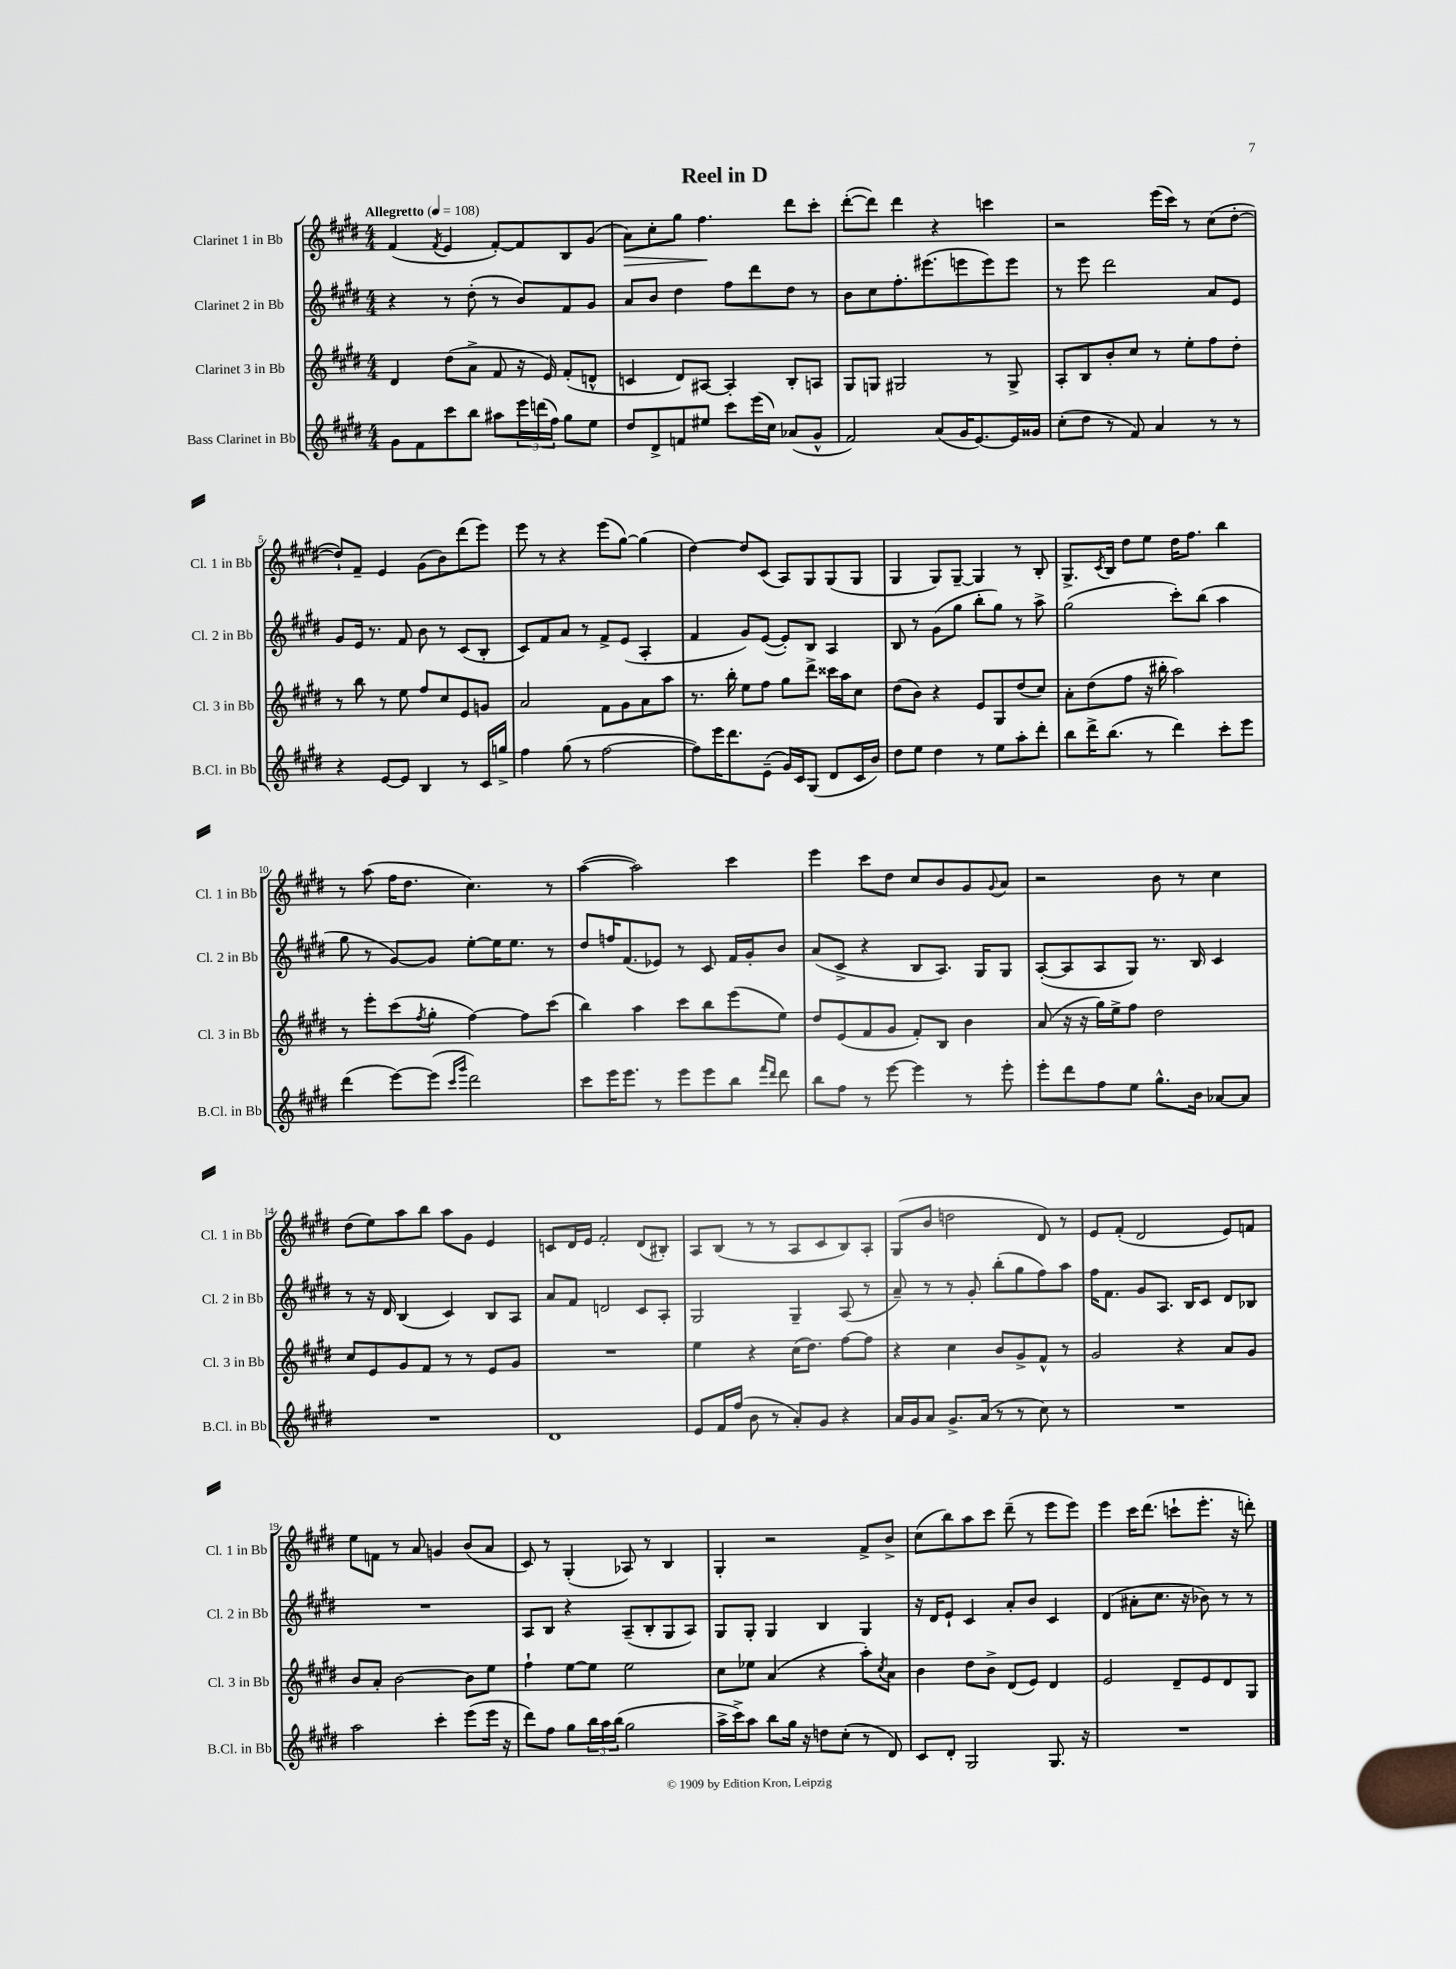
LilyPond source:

\header { title = "Reel in D" }
<<
\new StaffGroup <<
\new Staff = "s0" \with { instrumentName = "Clarinet 1 in Bb" shortInstrumentName = "Cl. 1 in Bb" } {
    \clef treble \key e \major \numericTimeSignature \time 4/4 \tempo "Allegretto" 4 = 108
    fis'4( \acciaccatura { fis'8 } e'4 fis'8~-.) fis'8 b8 gis'8( |
    a'8\>) cis''8-. gis''8 fis''4.\! dis'''8 cis'''8-. |
    dis'''8~-.( dis'''8) dis'''4 r4 c'''4 |
    r2 e'''16( cis'''16) r8 cis''8( dis''8~-. |
    dis''8-!) fis'8-- e'4 gis'8( b'8) dis'''8( e'''8) |
    e'''8 r8 r4 e'''8( gis''8~) gis''4( |
    dis''4~) dis''8 cis'8( a8) gis8 gis8( gis8 |
    gis4 gis8) gis8~-- gis4 r8 b8-. |
    gis8.-> \acciaccatura { cis'8 } b16 dis''8 e''8 dis''16 fis''8. b''4 |
    r8 a''8( fis''16 dis''8. cis''4.) r8 |
    a''4~( a''2) cis'''4 |
    e'''4 cis'''8 dis''8 cis''8 b'8 gis'8 \appoggiatura { gis'8 } a'8 |
    r2 b'8 r8 cis''4 |
    dis''8( e''8) a''8 b''8 a''8 gis'8 e'4 |
    c'8 dis'16 e'16 fis'2-. dis'8( bis8-.) |
    a8 b8( r8 r8 a8 cis'8 b8) a8-. |
    gis8( b'8 d''2 dis'8) r8 |
    e'8 fis'8-.( dis'2 e'8) f'8 |
    e''8 f'8 r8 a'8 g'4 b'8( a'8 |
    cis'8) r8 gis4-.( aes8) r8 b4 |
    gis4-. r2 fis'8-> b'8-> |
    cis''8( b''8) a''8 cis'''8 dis'''8--( r8 e'''8 e'''8) |
    e'''4 cis'''16 dis'''8.( c'''8-! e'''8.-. r16 d'''8-.) \bar "|." |
}
\new Staff = "s1" \with { instrumentName = "Clarinet 2 in Bb" shortInstrumentName = "Cl. 2 in Bb" } {
    \clef treble \key e \major \numericTimeSignature \time 4/4
    r4 r8 dis''8-.( r8 b'8) fis'8 gis'8 |
    a'8 b'8 dis''4 fis''8 dis'''8 dis''8 r8 |
    b'8 cis''8 fis''8.-. eis'''8.( e'''8 e'''8) e'''8 |
    r8 e'''8 dis'''2 a'8 e'8 |
    gis'8 e'16 r8. fis'8 b'8 r8 cis'8( b8-. |
    cis'8) fis'8 a'8 r8 fis'8-> e'8( a4-. |
    fis'4 gis'8) e'8~( e'8-.) b8 a4 |
    b8 r8 gis'8( gis''8 b''8-. gis''8) r8 a''8-> |
    gis''2( cis'''8-.) b''8( a''4 |
    gis''8 r8 gis'8~) gis'8 e''8~-. e''16 e''8. r8 |
    dis''8 f''16 fis'8.( ees'8) r8 cis'8 fis'16 gis'16-. b'8 |
    a'8( cis'8-> r4 b8 a8.) gis16 gis8 |
    a8~-.( a8 a8 gis8) r8. b16 cis'4 |
    r8 r16 dis'16 b4( cis'4) b8 a8 |
    a'8 fis'8 d'2 cis'8 a8-. |
    gis2 gis4-- a8( r8 |
    a'8--) r8 r8 gis'8-. b''8-.( gis''8 fis''8) a''8 |
    fis''16 fis'8. gis'8 a8. b16 cis'8 dis'8 bes8 |
    R1 |
    a8 b8 r4 a8--( b8-. gis8 a8) |
    gis8 gis8-. gis4 b4 gis4 |
    r16 dis'16 e'8-! cis'4 a'8-. b'8 cis'4 |
    dis'4( ais'8-. cis''8. r16 bes'8) r8 r8 \bar "|." |
}
\new Staff = "s2" \with { instrumentName = "Clarinet 3 in Bb" shortInstrumentName = "Cl. 3 in Bb" } {
    \clef treble \key e \major \numericTimeSignature \time 4/4
    dis'4 dis''8( a'8-> fis'8 r16 e'16) fis'8-.( d'8-^ |
    c'4 dis'8) ais8~ ais4-. b8-. a8 |
    gis8 g8 gis2 r8 gis8-> |
    a8-. b8 b'8-. cis''8 r8 e''8-. fis''8 dis''8-. |
    r8 b''8 r8 e''8 fis''8 cis''8 e'8 g'8 |
    a'2 fis'8 gis'8 a'8 a''8 |
    r8. b''16-. e''8 fis''8 gis''8 dis'''8-> cisis'''16 a''16 cis''8 |
    dis''8( b'8) r4 e'8 gis8 dis''8( cis''8) |
    a'8-. dis''8( fis''8 r16 bis''16-. a''2) |
    r8 e'''8-. cis'''8( \acciaccatura { fis''8 } gis''8-. fis''4~) fis''8 cis'''8( |
    b''4) a''4 cis'''8 b''8 e'''8( e''8) |
    dis''8 e'8( fis'8 gis'8 fis'8-.) b8 b'4 |
    a'8( r16 r16 gis''16) e''16-> fis''8 dis''2 |
    cis''8 e'8 gis'8 fis'8 r8 r8 e'8 gis'8 |
    R1 |
    e''4 r4 cis''16( dis''8.) fis''8~ fis''8 |
    r4 cis''4 b'8 gis'8-> fis'8-^ r8 |
    gis'2 r4 a'8 gis'8 |
    b'8 a'8-. b'2~ b'8 e''8 |
    fis''4-! e''8~ e''8 e''2 |
    cis''8 ees''8 a'4( r4 a''8-.) \acciaccatura { cis''8 } a'8 |
    b'4 dis''8 b'8-> dis'8( e'8) dis'4 |
    e'2 dis'8-- e'8 dis'8 gis8 \bar "|." |
}
\new Staff = "s3" \with { instrumentName = "Bass Clarinet in Bb" shortInstrumentName = "B.Cl. in Bb" } {
    \clef treble \key e \major \numericTimeSignature \time 4/4
    gis'8 fis'8 cis'''8 b''8 ais''8 \tuplet 3/2 { e'''16 d'''16( fis''16) } gis''8 e''8 |
    dis''8 dis'8-> f'8 eis''8 cis'''8 e'''16( cis''16) aes'8( gis'8-^ |
    fis'2) a'8( gis'16 e'8.~) e'16 gisis'16 |
    cis''8-.( dis''8 r8 fis'8) a'4 r8 r8 |
    r4 e'8~ e'8 b4 r8 cis'16 g''16-> |
    fis''4 gis''8( r8 fis''2~ |
    fis''8) e'''16 dis'''8. e'8--( gis'16) cis'16 gis8( dis'8 cis'16 b'16) |
    dis''8 e''8 dis''4 r8 e''8 a''8-. dis'''8-. |
    b''8 dis'''16-> b''8.( r8 dis'''4) cis'''8-. e'''8 |
    dis'''4( e'''8~) e'''8( \grace { cis'''16 gis'''16 } dis'''2) |
    cis'''8 e'''16 e'''8. r8 e'''8 e'''8 b''8 \grace { fis'''16 dis'''16 } dis'''8 |
    b''8 fis''8 r8 e'''8~ e'''4 r8 e'''8-. |
    e'''8-. dis'''8 fis''8 e''8 gis''8.-^ b'16 aes'8~ aes'8 |
    R1 |
    dis'1 |
    e'8 fis'16 fis''16( b'8 r8 a'8-.) gis'8 r4 |
    a'16 gis'16 a'8 gis'8.-> a'16( r8 r8 cis''8) r8 |
    R1 |
    a''2 cis'''4-. e'''8( e'''16 r16 |
    dis'''8) fis''8 gis''8 \tuplet 3/2 { b''16 a''16 b''16( } gis''2 |
    a''16-> cis'''16->) a''8 b''8 gis''16 r16 d''8 cis''8-.( r8 dis'8) |
    cis'8 dis'8-. gis2 gis8. r16 |
    R1 \bar "|." |
}
>>
>>
